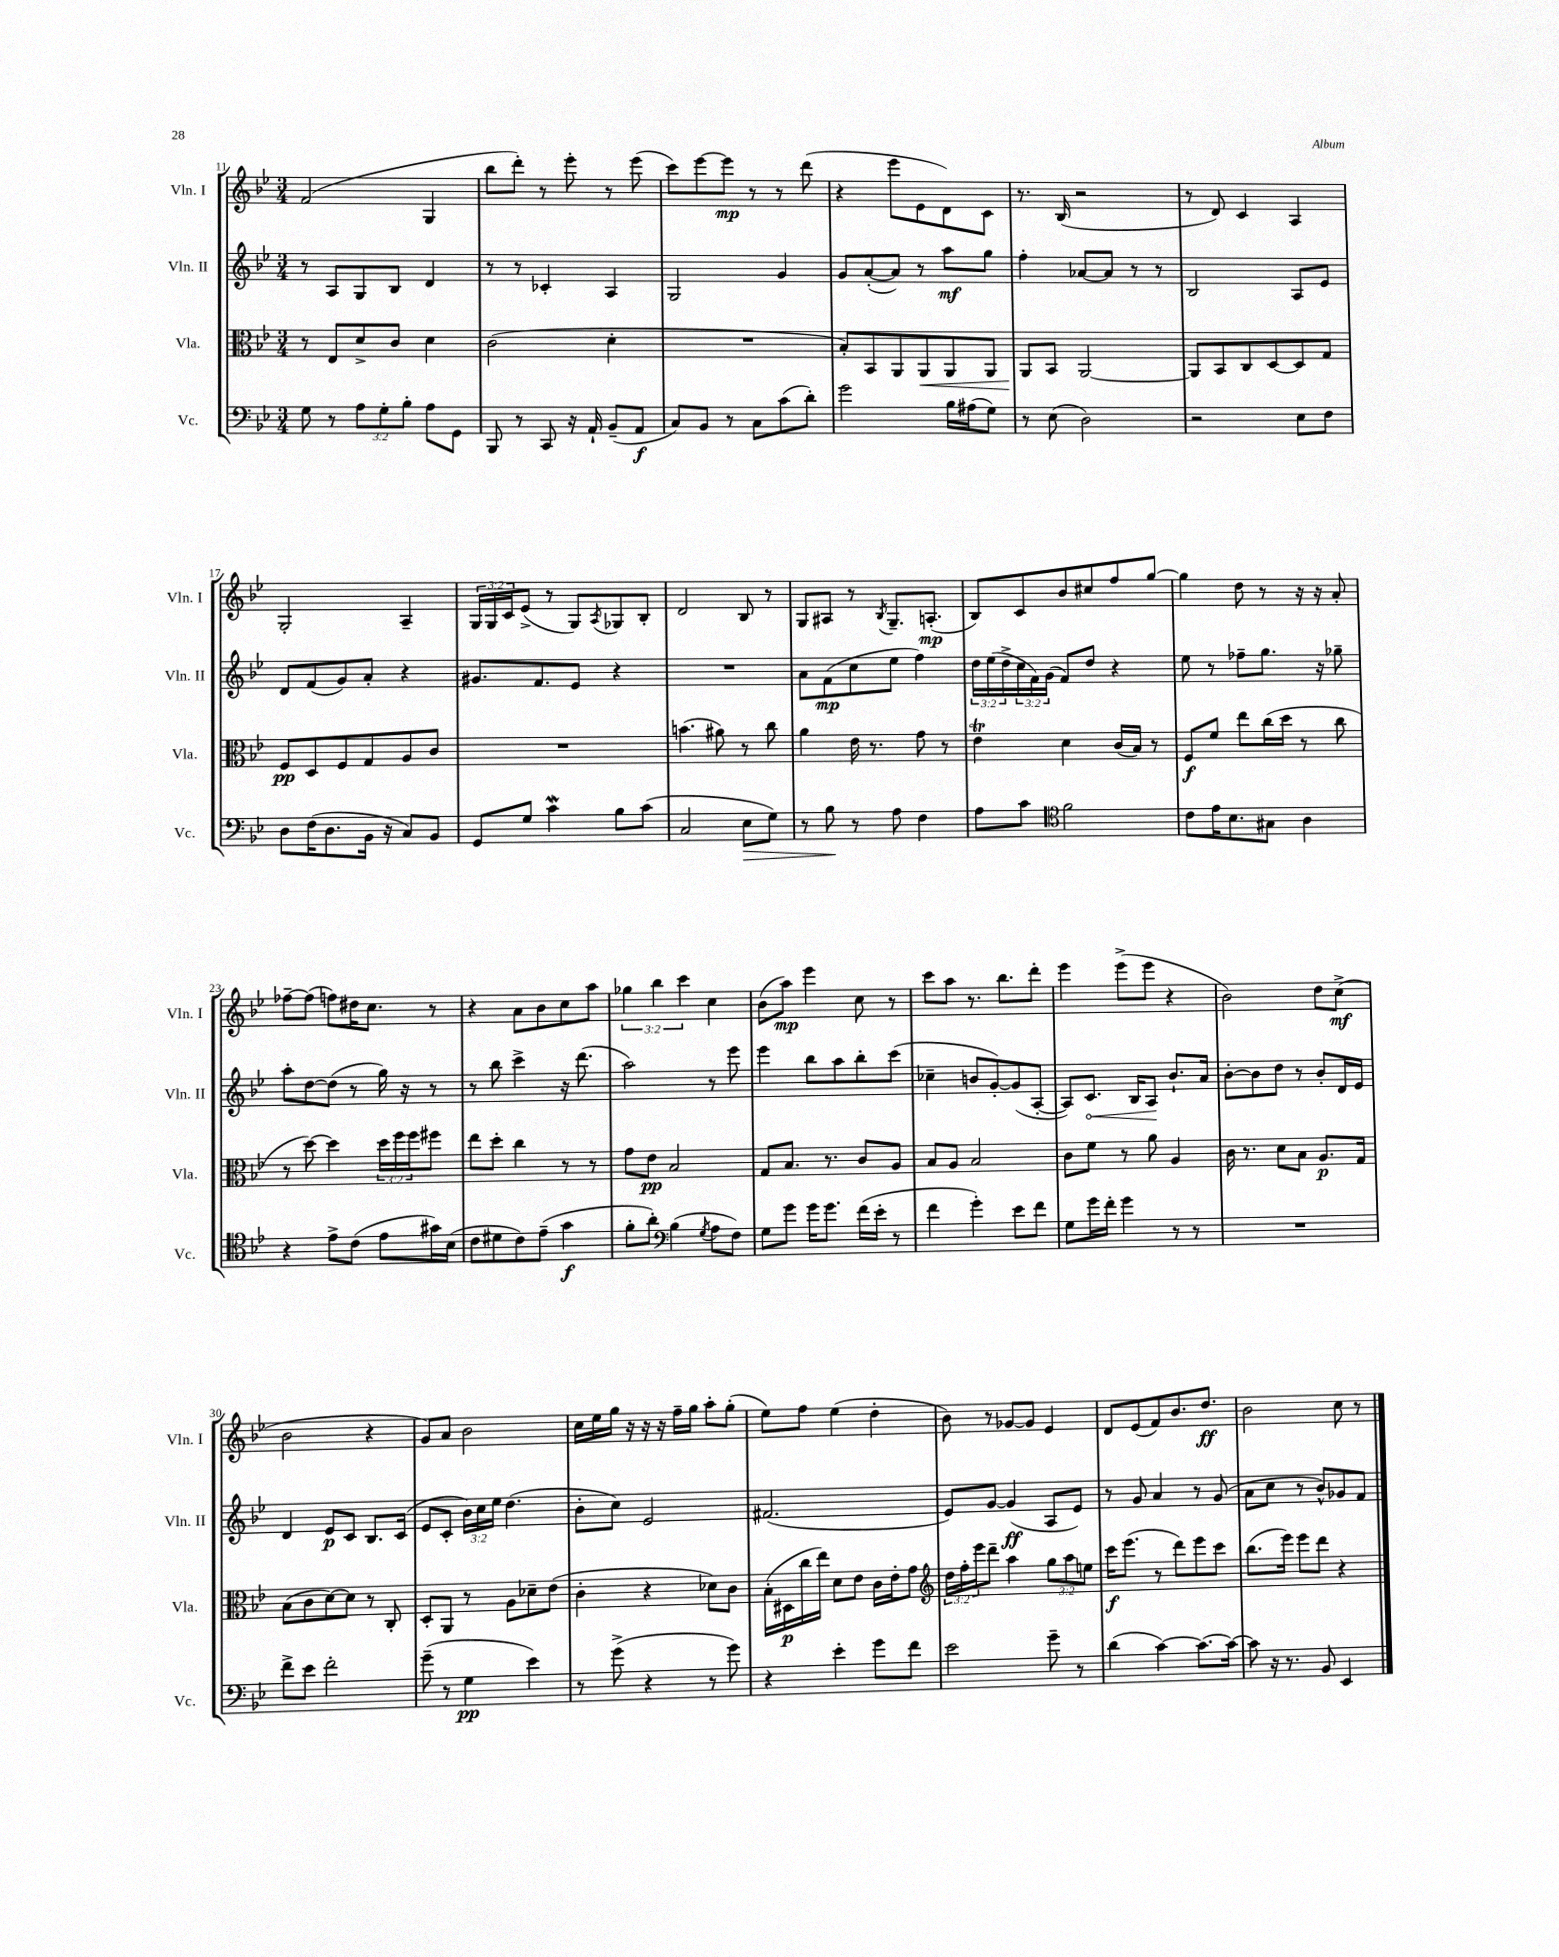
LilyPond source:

<<
\new StaffGroup <<
\new Staff = "s0" \with { instrumentName = "Vln. I" shortInstrumentName = "Vln. I" } {
    \clef treble \key bes \major \numericTimeSignature \time 3/4 \override Staff.TupletNumber.text = #tuplet-number::calc-fraction-text
    f'2( g4 |
    bes''8 d'''8-.) r8 ees'''8-. r8 ees'''8( |
    c'''8) ees'''8~ ees'''8\mp r8 r8 d'''8( |
    r4 ees'''8 ees'8 d'8) c'8 |
    r8. bes16( r2 |
    r8 d'8) c'4 a4 |
    g2-. a4-- |
    \tuplet 3/2 { g16 g16 c'16 } ees'8->( r8 g8) \acciaccatura { a8 } ges8 bes8-. |
    d'2 bes8 r8 |
    g8 ais8 r8 \acciaccatura { bes8 } g8.-- a8.-.\mp( |
    bes8) c'8 bes'8 cis''8 f''8 g''8~ |
    g''4 d''8 r8 r16 r16 a'8-. |
    fes''8~-- fes''8( f''8) dis''16 c''8. r8 |
    r4 a'8 bes'8 c''8 a''8 |
    \tuplet 3/2 { ges''4 bes''4 c'''4 } c''4 |
    bes'8( a''8\mp) ees'''4 c''8 r8 |
    c'''8 a''8 r8. bes''8. d'''8-. |
    ees'''4 ees'''8->( ees'''8 r4 |
    bes'2) d''8 c''8->\mf( |
    bes'2 r4 |
    g'8) a'8 bes'2 |
    c''16 ees''16 g''16 r16 r16 r16 f''16-- g''16 a''8-. g''8-.( |
    ees''8) f''8 ees''4( d''4-. |
    bes'8) r8 ges'8~ ges'8 ees'4 |
    d'8 ees'8( f'8) bes'8. d''8.\ff |
    bes'2 c''8 r8 \bar "|." |
}
\new Staff = "s1" \with { instrumentName = "Vln. II" shortInstrumentName = "Vln. II" } {
    \clef treble \key bes \major \numericTimeSignature \time 3/4 \override Staff.TupletNumber.text = #tuplet-number::calc-fraction-text
    r8 a8 g8 bes8 d'4 |
    r8 r8 ces'4-. a4 |
    g2 g'4 |
    g'8 a'8~-.( a'8) r8 a''8\mf g''8 |
    f''4-. aes'8~ aes'8 r8 r8 |
    bes2 a8 ees'8 |
    d'8 f'8( g'8) a'8-. r4 |
    gis'8. f'8. ees'8 r4 |
    R2. |
    a'8 f'8\mp( c''8 ees''8 f''4) |
    \tuplet 3/2 { d''16 ees''16( d''16-> } \tuplet 3/2 { c''16 f'16) g'16( } f'8) d''8 r4 |
    ees''8 r8 fes''8-- g''8. r16 ges''8-- |
    a''8-. d''8~ d''8( r8 g''16) r16 r8 |
    r8 bes''8 c'''4-> r16 d'''8.( |
    a''2) r8 ees'''8 |
    ees'''4 bes''8 a''8 bes''8-. c'''8( |
    ces''4-- b'8 g'8~-.) g'8( a8~-. |
    a8) \once \override Hairpin.circled-tip = ##t c'8.\< bes16 a8\! bes'8.-! a'16 |
    bes'8~-. bes'8 d''8 r8 bes'8-. d'16 ees'16 |
    d'4 ees'8\p c'8 bes8. c'16( |
    ees'8 c'8-. \tuplet 3/2 { bes'16) c''16 ees''16 } d''4.( |
    bes'8-. c''8) ees'2 |
    fis'2.( |
    ees'8) g'8~ g'4\ff( a8 ees'8) |
    r8 g'8 a'4 r8 g'8( |
    a'8 c''8 r8 bes'8-^) ges'8 f'8 \bar "|." |
}
\new Staff = "s2" \with { instrumentName = "Vla." shortInstrumentName = "Vla." } {
    \clef alto \key bes \major \numericTimeSignature \time 3/4 \override Staff.TupletNumber.text = #tuplet-number::calc-fraction-text
    r8 ees8 d'8-> c'8 d'4 |
    c'2( d'4-. |
    R2. |
    bes8-.) bes,8 a,8 a,8\< a,8 a,8 |
    a,8\! bes,8 a,2~ |
    a,8 bes,8 c8 d8~ d8 g8 |
    f8\pp d8 f8 g8 a8 c'8 |
    R2. |
    b'4.( ais'8) r8 c''8 |
    a'4 ees'16 r8. g'8 r8 |
    ees'4\trill d'4 c'16( bes16) r8 |
    f8\f f'8 ees''8 c''16( d''16 r8 c''8 |
    r8 d''8~) d''4 \tuplet 3/2 { d''16 f''16 f''16 } fis''8 |
    ees''8 d''8-. c''4 r8 r8 |
    g'8 ees'8\pp bes2 |
    g8 bes8. r8. c'8 a8 |
    bes8 a8 bes2 |
    c'8 f'8 r8 a'8 a4 |
    c'16 r8. d'8 bes8 a8.\p g16 |
    bes8( c'8 d'8~) d'8 r8 c8-. |
    d8-. a,8 r8 a8 des'8-- ees'8( |
    c'4-. r4 des'8) c'8 |
    bes16-.( dis16\p c''16 ees''16) d'8 ees'8 c'16 ees'16-. g'8 |
    \clef treble \tuplet 3/2 { d''16 f''16-. ees'''16 } d'''8-- a''4 \tuplet 3/2 { g''8 a''8 e''8 } |
    c'''16\f ees'''8.( r8 d'''8) ees'''8 c'''8 |
    bes''8.( ees'''16) ees'''8 d'''8 r4 \bar "|." |
}
\new Staff = "s3" \with { instrumentName = "Vc." shortInstrumentName = "Vc." } {
    \clef bass \key bes \major \numericTimeSignature \time 3/4 \override Staff.TupletNumber.text = #tuplet-number::calc-fraction-text
    g8 r8 \tuplet 3/2 { a8 g8-. bes8-. } a8 g,8 |
    bes,,8 r8 c,8 r16 a,16-! bes,8--( a,8\f |
    c8) bes,8 r8 c8 c'8( d'8-.) |
    g'2 bes16 ais16( g8) |
    r8 ees8( d2) |
    r2 ees8 f8 |
    d8 f16( d8. bes,16 r16 c8) bes,8 |
    g,8 g8 c'4\mordent bes8 c'8( |
    c2 ees8\> g8) |
    r8 bes8\! r8 a8 f4 |
    a8 c'8 \clef tenor f'2 |
    c'8 ees'16 bes8. gis8 a4 |
    r4 ees'8-> c'8( ees'8 gis'16) bes16( |
    c'8 dis'8 c'8) ees'8--( g'4\f |
    f'8-. a'8-.) \clef bass bes4( \acciaccatura { g8 } a8 f8) |
    g8 g'8 g'16 g'8. f'16( ees'16-. r8 |
    f'4 g'4-.) ees'8 f'8 |
    g8 g'16 f'16-. g'4 r8 r8 |
    R2. |
    f'8-> ees'8 f'2-. |
    g'8--( r8 g4\pp ees'4) |
    r8 g'8->( r4 r8 g'8) |
    r4 ees'4-. g'8 f'8 |
    ees'2 g'8-- r8 |
    d'4( c'4~) c'8.~ c'16~ |
    c'8 r16 r8. bes,8 ees,4 \bar "|." |
}
>>
>>
\layout { \context { \Score currentBarNumber = #11 } }
